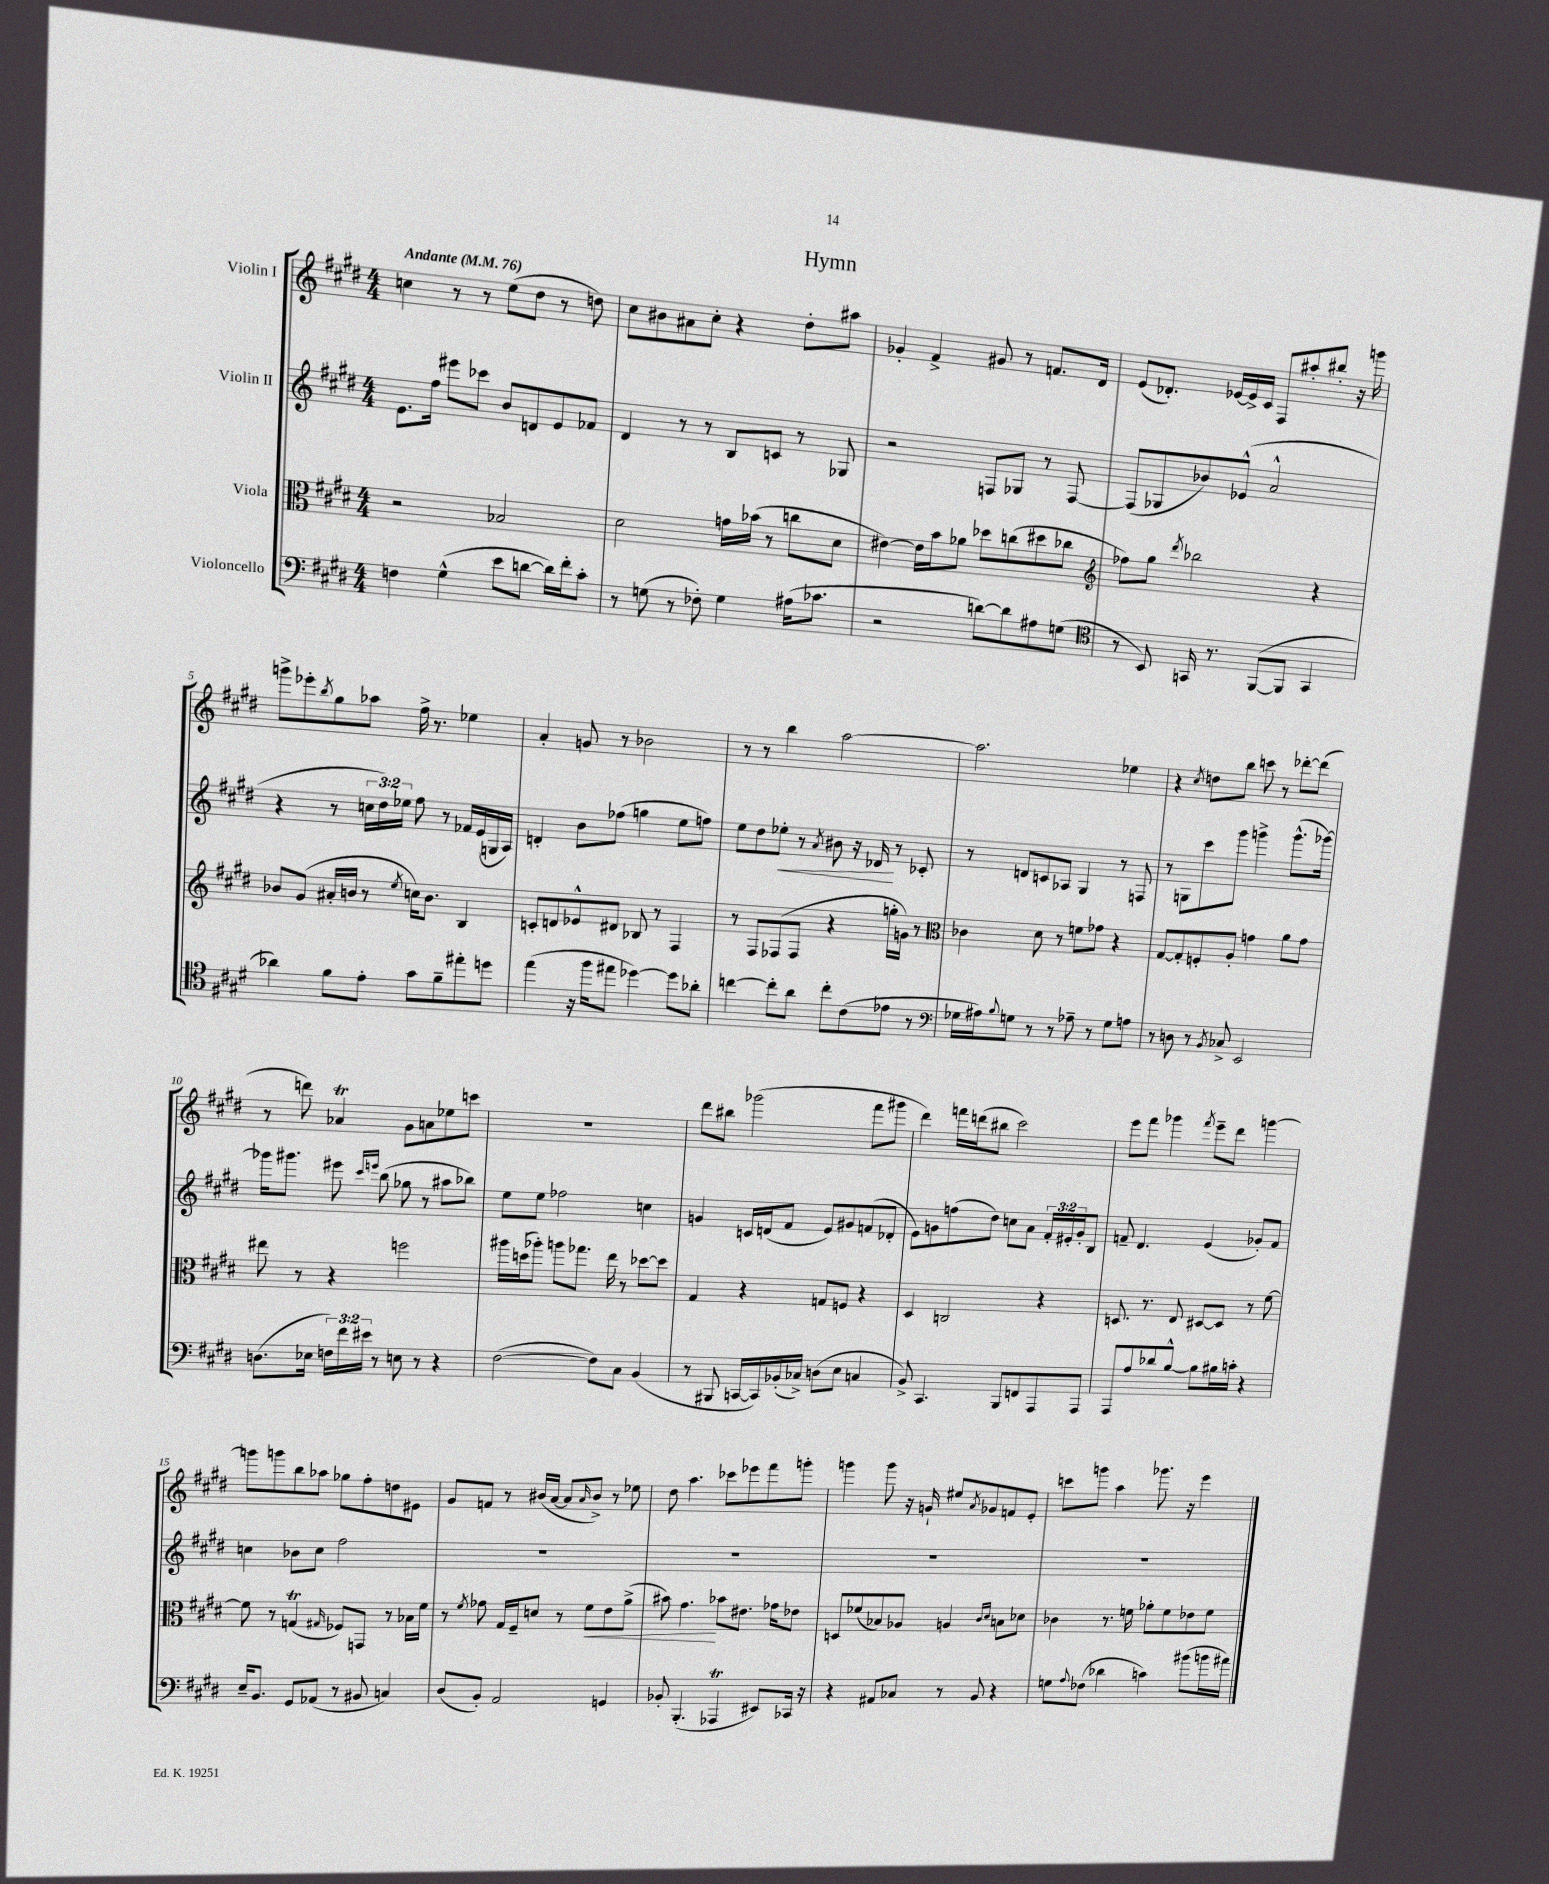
\header { title = "Hymn" }
<<
\new StaffGroup <<
\new Staff = "s0" \with { instrumentName = "Violin I" } {
    \clef treble \key e \major \numericTimeSignature \time 4/4 \tempo "Andante" 4 = 76
    c''4 r8 r8 e''8( dis''8 r8 d''8) |
    cis''8 bis'8 ais'8 cis''8-. r4 dis''8-. ais''8 |
    ges'4-. fis'4-> gis'8 r8 f'8. dis'16 |
    e'8( des'8.-.) ees'16~ ees'16-> cis'16 fis8 ais''8-. bis''8-. r16 g'''16 |
    g'''8-> ees'''8-. \acciaccatura { b''8 } gis''8 aes''8 fis''16-> r8. ees''4 |
    a'4-. g'8 r8 bes'2 |
    r8 r8 b''4 a''2~ |
    a''2. ees''4 |
    r4 \acciaccatura { cis''8 } d''8 b''8 c'''8 r8 des'''8~-. des'''8( |
    r8 d'''8) aes'4\trill gis'8 a'8 ees''8 c'''8 |
    R1 |
    dis'''8 bis''8 ges'''2( fis'''8 gis'''8 |
    dis'''4) f'''16 d'''16( bis''8 cis'''2) |
    e'''8 fis'''8 ges'''4 \acciaccatura { fis'''8 } e'''8-- dis'''8 g'''4~ |
    g'''8 g'''8 b''8 aes''8 ges''8 fis''8-. d''8 eis'8 |
    gis'8 f'8 r8 bis'16( a'16~ a'8 \grace { a'16 } bis'8->) r8 ees''8 |
    dis''8 a''4. ces'''8 ees'''8 fis'''8 g'''8-. |
    g'''4 g'''8 r16 g'16-! eis''8 \acciaccatura { a'8 } ges'8 f'8 e'8-. |
    c'''8 g'''8 a''4 ges'''8. r16 e'''4 \bar "|." |
}
\new Staff = "s1" \with { instrumentName = "Violin II" } {
    \clef treble \key e \major \numericTimeSignature \time 4/4 \override Staff.TupletNumber.text = #tuplet-number::calc-fraction-text
    e'8. fis''16 eis'''8 ces'''8 b'8 d'8 e'8 fes'8 |
    dis'4 r8 r8 b8 c'8 r8 ges8 |
    r2 f8 ges8 r8 f8~ |
    f8( ges8 bes'8) ees'8-^( a'2-^ |
    r4 r8 \tuplet 3/2 { c''16 dis''16) ees''16 } fis''8 r8 fes'16 e'16( g16 a16) |
    d'4-. b'8 fes''8( g''4 e''8 f''8) |
    e''8 dis''8 ees''8-.\< r8 \acciaccatura { a'8 } bis'8 r16 des'16\! r8 ces'8-. |
    r8 d'8 c'8 aes8 gis4 r8 f8 |
    r8 g8 cis'''8 gis'''8 g'''4-> g'''8.-^( ges'''16~) |
    ges'''16 gis'''8. eis'''8 \grace { cis'''16 e'''16 } b''8( ges''8 r8 ais''8 bes''8) |
    e''8 e''8 fes''2 c''4 |
    g'4 c'16 d'16( fis'8 e'8) gis'8 f'8( des'8-. |
    e'8) g'8 f''8( dis''8) c''8 a'8 \tuplet 3/2 { fis'16-. eis'16-. g'16-. } b8 |
    f'8-- dis'4. e'4( ges'8-.) f'8 |
    c''4 bes'8 c''8 fis''2 |
    R1 |
    R1 |
    R1 |
    R1 \bar "|." |
}
\new Staff = "s2" \with { instrumentName = "Viola" } {
    \clef alto \key e \major \numericTimeSignature \time 4/4
    r2 bes2 |
    dis'2 g'16 bes'16( r8 c''8 dis'8 |
    eis'4~) eis'16 b'16 aes'8 des''8 c''8( dis''8 ces''8 |
    \clef treble fes''8) gis''8 \acciaccatura { dis'''8 } bes''2 r4 |
    bes'8 gis'8( ais'16-. b'16 r8 \acciaccatura { e''8 } c''16) b'8. b4 |
    c'8-. d'8 ees'8-^ dis'8 bes8 r8 fis4 |
    r8 fis8 fes8( fes8 r4 g''16-. g'16) r8 |
    \clef alto ces'4 dis'8 r8 f'8 ges'8 r4 |
    gis8~ gis8-. f8-. a8-. g'4 a'8 g'8 |
    eis''8 r8 r4 f''2 |
    ais''16 d''16( aes''8-.) a''8 ges''8. e''16 r8 des''8~ des''8 |
    gis4 r4 g8 f8 r4 |
    dis4 c2 r4 |
    d8. r8. e8 dis8~ dis8 r8 fis'8~ |
    fis'8 r8 g4\trill( \grace { gis16 } fes8) g,8 r8 bes16 fis'16 |
    r8 \acciaccatura { fis'8 } ges'8 gis16 fis16-- d'8 r8 fis'8\< e'8 a'8->( |
    bis'8) gis'4.\! bes'8 eis'8. ges'16 ees'8 |
    d8 fes'8( bes8) aes8 a4 \grace { cis'16 dis'16 } b8 des'8 |
    ces'4 r8. f'16 aes'8-. f'8 ees'8 f'8 \bar "|." |
}
\new Staff = "s3" \with { instrumentName = "Violoncello" } {
    \clef bass \key e \major \numericTimeSignature \time 4/4 \override Staff.TupletNumber.text = #tuplet-number::calc-fraction-text
    f4 gis4-^( e'8 d'8~ d'16) fis'16-. cis'8-. |
    r8 g8( r8 fes8-.) g4 ais16( ces'8. |
    r2 d'8~) d'8 ais8 g8( |
    \clef tenor r8 b,8) g,16 r8. fis,8~( fis,8 g,4 |
    aes'4) fis'8 e'8-. gis'8 fis'8-- eis''8-. d''8 |
    e''4( r16 fis''16 eis''8 des''4~) des''8 aes'8-. |
    c''4~ c''8-. a'8 c''8-. cis'8( ees'8 r8 |
    \clef bass ges16 ais16) \appoggiatura { b8 } g8 r8 r8 aes8-- r8 g8 a8 |
    r8 d8 r8 \acciaccatura { b,8 } ces8-> e,2 |
    d8.( ees16 \tuplet 3/2 { f16) fis'16 eis'16 } r8 e8 r8 r4 |
    fis2~( fis8) cis8 b,4( |
    r8 bis,,8 c,16~ c,16) bes,16-.( ces16->) d8( e8 c4 |
    b,8->) cis,4. b,,8 f,8 a,,8 a,,8 |
    a,,8 a8 des'8 b8~-^ b8 bis16 c'16-. r4 |
    e16-- b,8. gis,8 aes,8( r8 bis,8 c4) |
    dis8( b,8-.) a,2 g,4 |
    bes,8-. b,,4.-.( aes,,4\trill eis,8) ces,16 r16 |
    r4 ais,8 ces8 r8 b,8 r4 |
    g8 \appoggiatura { a8 } fes8( des'4 c'4) bis'8( b'16 ais'16) \bar "|." |
}
>>
>>
